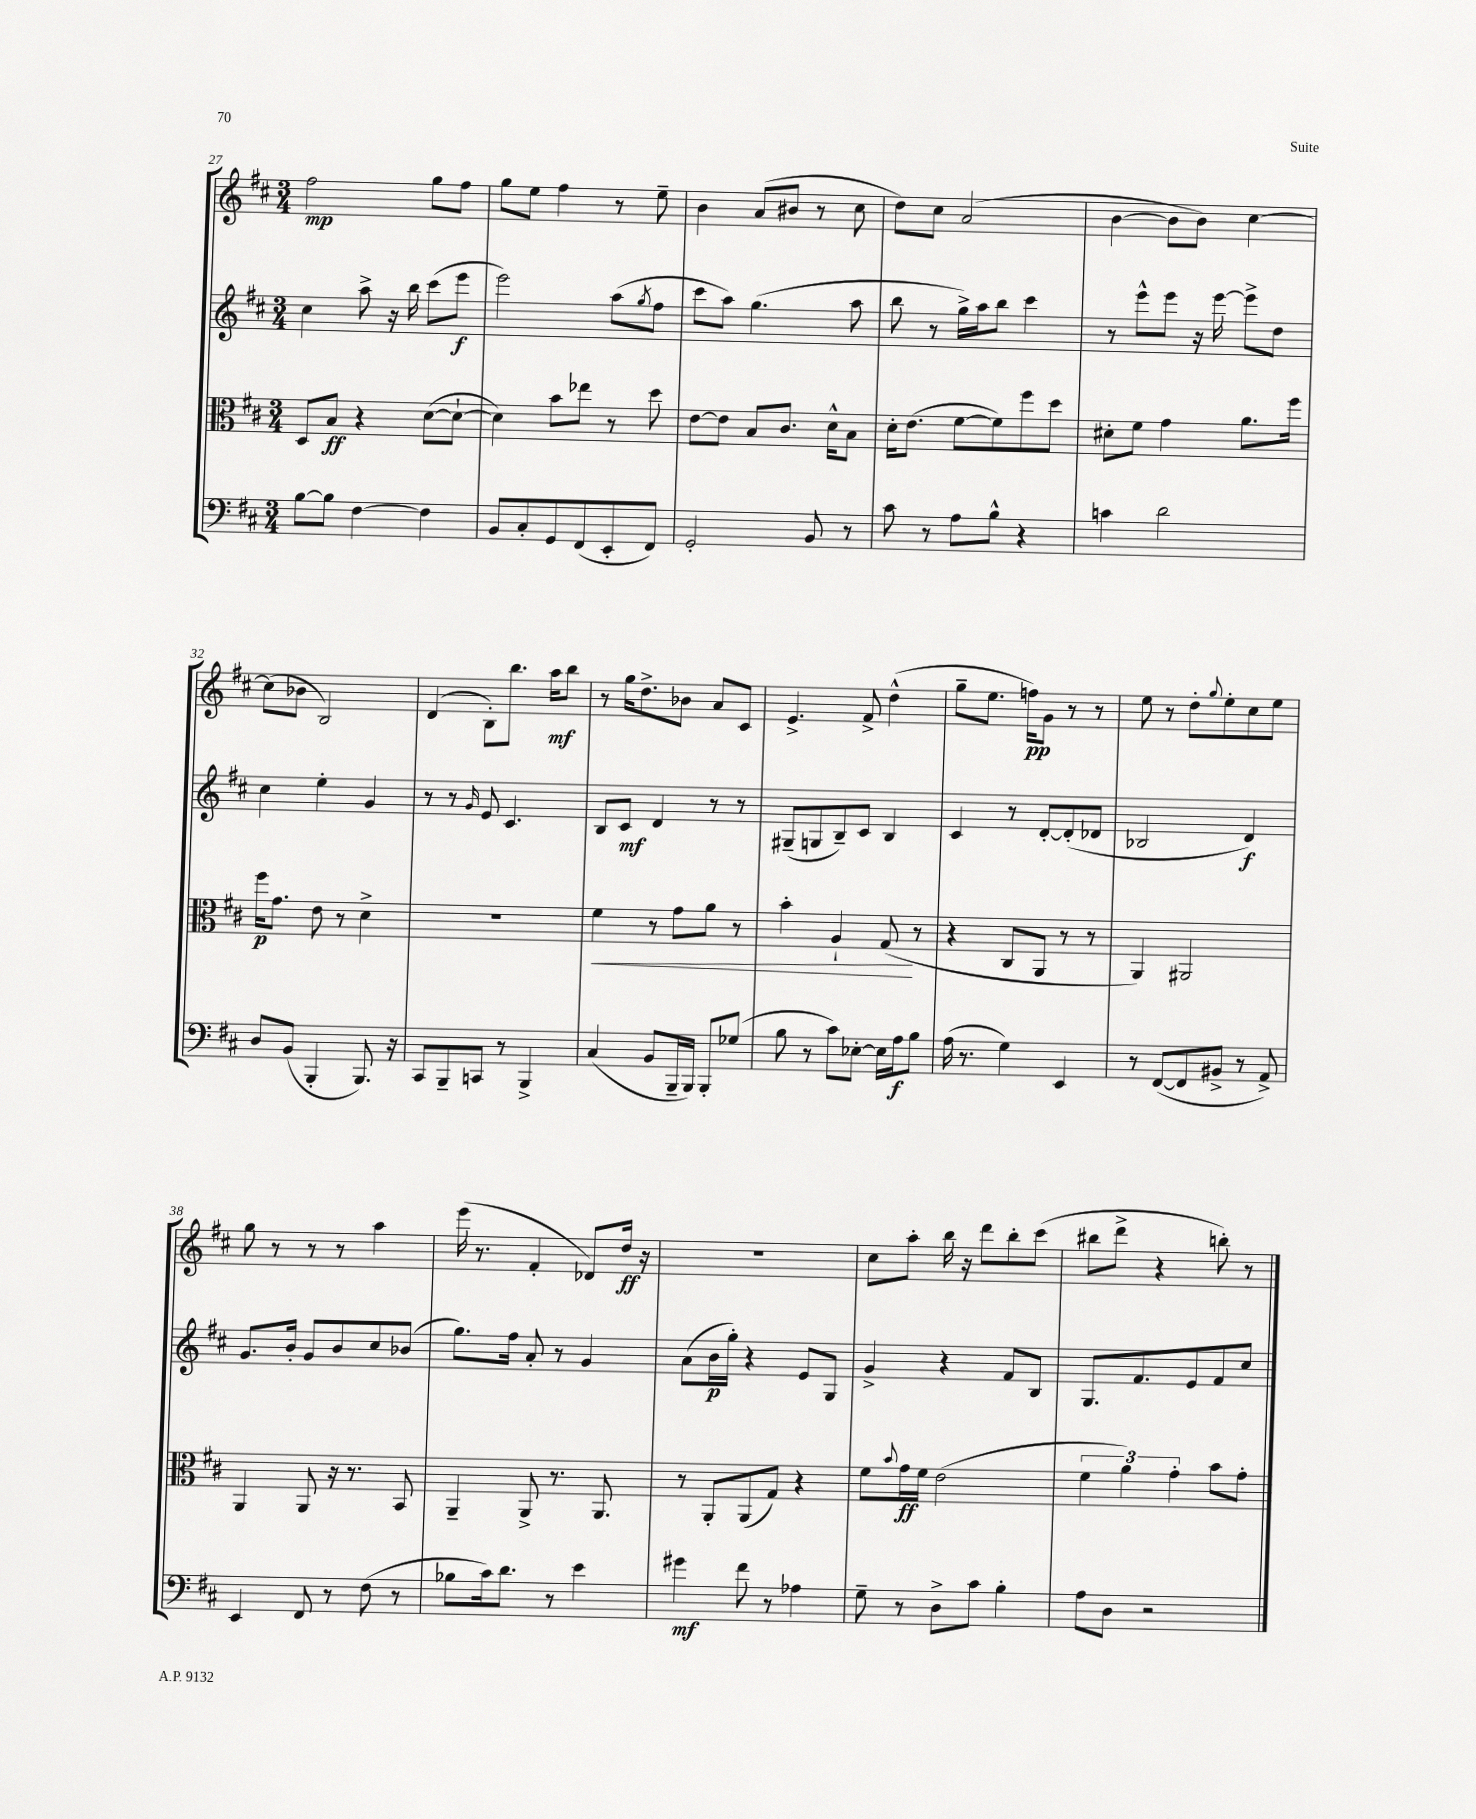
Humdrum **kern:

**kern	**dynam	**kern	**dynam	**kern	**dynam	**kern	**dynam
*part4	*part4	*part3	*part3	*part2	*part2	*part1	*part1
*staff4	*staff4	*staff3	*staff3	*staff2	*staff2	*staff1	*staff1
*clefF4	*	*clefC3	*	*clefG2	*	*clefG2	*
*k[f#c#]	*	*k[f#c#]	*	*k[f#c#]	*	*k[f#c#]	*
*M3/4	*	*M3/4	*	*M3/4	*	*M3/4	*
=27	=27	=27	=27	=27	=27	=27	=27
[8B\L	.	8D/L	.	4cc#\	.	2ff#\	mp
8B\J]	.	8B/J	ff	.	.	.	.
[4F#\	.	4r	.	8aa^\	.	.	.
.	.	.	.	16r	.	.	.
.	.	.	.	16bb\	.	.	.
4F#\]	.	([8d\L	.	(8ccc#\L	.	8gg\L	.
.	.	8d`\J_	.	8eee\J	f	8ff#\J	.
=28	=28	=28	=28	=28	=28	=28	=28
8BB/L	.	4d\])	.	2eee\)	.	8gg\L	.
8C#'/	.	.	.	.	.	8ee\J	.
8GG/	.	8b\L	.	.	.	4ff#\	.
(8FF#/	.	8ee-X\J	.	.	.	.	.
8EE'/	.	8r	.	(8aa\L	.	8r	.
.	.	.	.	8qgg/	.	.	.
8FF#/J)	.	8dd\	.	8ff#\J	.	8ee~\	.
=29	=29	=29	=29	=29	=29	=29	=29
2GG'/	.	[8e\L	.	8ccc#\L	.	4b\	.
.	.	8e\J]	.	8aa\J)	.	.	.
.	.	8B/L	.	(4.gg\	.	(8a/L	.
.	.	8.c#/J	.	.	.	8b#X/J	.
8BB/	.	.	.	.	.	8r	.
.	.	16d^^\KL	.	.	.	.	.
8r	.	8B\J	.	8aa\	.	8cc#\	.
=30	=30	=30	=30	=30	=30	=30	=30
8c#\	.	16d'\KL	.	8bb\	.	8dd\L)	.
.	.	(8.e\J	.	.	.	.	.
8r	.	.	.	8r	.	8cc#\J	.
8A\L	.	[8f#\L	.	16gg^\LL)	.	(2a/	.
.	.	.	.	16aa\J	.	.	.
8B^^\J	.	8f#\])	.	8bb\J	.	.	.
4r	.	8ff#\	.	4ccc#\	.	.	.
.	.	8dd\J	.	.	.	.	.
=31	=31	=31	=31	=31	=31	=31	=31
4cn\	.	8d#X'\L	.	8r	.	[4b\	.
.	.	8f#\J	.	8eee^^\L	.	.	.
2d\	.	4g\	.	8eee\J	.	8b\L]	.
.	.	.	.	16r	.	8b\J)	.
.	.	.	.	[16eee\	.	.	.
.	.	8.a\L	.	8eee^\L]	.	[4cc#\	.
.	.	.	.	8dd\J	.	.	.
.	.	16ff#\Jk	.	.	.	.	.
!!LO:LB:g=z
=32	=32	=32	=32	=32	=32	=32	=32
8D/L	.	16ff#\KL	p	4cc#\	.	(8cc#\L]	.
.	.	8.g\J	.	.	.	.	.
(8BB/J	.	.	.	.	.	8b-X\J	.
4BBB'/	.	8e\	.	4ee'\	.	2B/)	.
.	.	8r	.	.	.	.	.
8.BBB/)	.	4d^\	.	4g/	.	.	.
16r	.	.	.	.	.	.	.
=33	=33	=33	=33	=33	=33	=33	=33
8CC#/L	.	2.r	.	8r	.	(4d/	.
8BBB~/	.	.	.	8r	.	.	.
.	.	.	.	16qqg/	.	.	.
8CCn/J	.	.	.	8e/	.	8B'\L)	.
8r	.	.	.	4.c#/	.	8.bb\J	.
4BBB^/	.	.	.	.	.	.	.
.	.	.	.	.	.	16aa\KL	mf
.	.	.	.	.	.	8bb\J	.
=34	=34	=34	=34	=34	=34	=34	=34
!	!	!	!LO:HP:b	!	!	!	!
(4C#/	.	4f#\	<	8B/L	.	8r	.
.	.	.	.	8c#/J	mf	16gg\KL	.
.	.	.	.	.	.	8.dd^\	.
8BB/L	.	8r	.	4d/	.	.	.
16BBB~/L	.	8g\L	.	.	.	8b-X\J	.
16BBB/JJ)	.	.	.	.	.	.	.
8BBB'/L	.	8a\J	.	8r	.	8a/L	.
(8G-X/J	.	8r	.	8r	.	8c#/J	.
=35	=35	=35	=35	=35	=35	=35	=35
8B\	.	4b'\	.	(8G#X~/L	.	4.e^/	.
8r	.	.	.	8Gn/	.	.	.
8c#\L)	.	4A`/	.	8B~/)	.	.	.
[8E-X'\J	.	.	.	8c#/J	.	8f#^/	.
16E-\LL]	.	(8G/	.	4B/	.	(4dd^^\	.
16A\J	f	.	.	.	.	.	.
8B\J	.	8r	[	.	.	.	.
=36	=36	=36	=36	=36	=36	=36	=36
(16A\	.	4r	.	4c#/	.	8gg~\L	.
8.r	.	.	.	.	.	.	.
.	.	.	.	.	.	8.ee\J	.
4G\)	.	8C#/L	.	8r	.	.	.
.	.	.	.	.	.	16ffn\KL)	pp
.	.	8AA/J	.	[8d'/L	.	8g\J	.
4EE/	.	8r	.	(8d'/]	.	8r	.
.	.	8r	.	8d-X/J	.	8r	.
=37	=37	=37	=37	=37	=37	=37	=37
8r	.	4AA/)	.	2B-X/	.	8ee\	.
([8FF#/L	.	.	.	.	.	8r	.
8FF#/]	.	2AA#X/	.	.	.	8dd'\L	.
.	.	.	.	.	.	8qqgg/	.
8BB#X^/J	.	.	.	.	.	8ee'\	.
8r	.	.	.	4d/)	f	8cc#\	.
8AA^/)	.	.	.	.	.	8ee\J	.
!!LO:LB:g=z
=38	=38	=38	=38	=38	=38	=38	=38
4EE/	.	4AA/	.	8.g/L	.	8gg\	.
.	.	.	.	.	.	8r	.
.	.	.	.	16b'/Jk	.	.	.
8FF#/	.	8AA/	.	8g/L	.	8r	.
8r	.	16r	.	8b/	.	8r	.
.	.	8.r	.	.	.	.	.
(8F#\	.	.	.	8cc#/	.	4aa\	.
8r	.	8BB/	.	(8b-X/J	.	.	.
=39	=39	=39	=39	=39	=39	=39	=39
8B-X\L	.	4AA~/	.	8.gg\L)	.	(16eee\	.
.	.	.	.	.	.	8.r	.
16c#\k)	.	.	.	.	.	.	.
8.d\J	.	.	.	16ff#\Jk	.	.	.
.	.	8AA^/	.	8a'/	.	4f#'/	.
8r	.	8.r	.	8r	.	.	.
4e\	.	.	.	4g/	.	8d-X/L)	.
.	.	8.AA/	.	.	.	.	.
.	.	.	.	.	.	16dd/Jk	ff
.	.	.	.	.	.	16r	.
=40	=40	=40	=40	=40	=40	=40	=40
4g#X\	mf	8r	.	(8a\L	.	2.r	.
.	.	8AA'/L	.	16b\L	p	.	.
.	.	.	.	16gg'\JJ)	.	.	.
8f#\	.	(8AA/	.	4r	.	.	.
8r	.	8G/J)	.	.	.	.	.
4A-X\	.	4r	.	8e/L	.	.	.
.	.	.	.	8G/J	.	.	.
=41	=41	=41	=41	=41	=41	=41	=41
8G~\	.	8f#\L	.	4g^/	.	8cc#\L	.
.	.	8qqb/	.	.	.	.	.
8r	.	16g\L	ff	.	.	8aa'\J	.
.	.	16f#\JJ	.	.	.	.	.
8D^\L	.	(2e\	.	4r	.	16bb\	.
.	.	.	.	.	.	16r	.
8c#\J	.	.	.	.	.	8ddd\L	.
4B'\	.	.	.	8f#/L	.	8bb'\	.
.	.	.	.	8B/J	.	(8ccc#\J	.
=42	=42	=42	=42	=42	=42	=42	=42
8A\L	.	6f#\	.	8.G/L	.	8bb#X\L	.
8D\J	.	.	.	.	.	8ddd^\J	.
.	.	6a\)	.	.	.	.	.
.	.	.	.	8.f#/	.	.	.
2r	.	.	.	.	.	4r	.
.	.	6g'\	.	.	.	.	.
.	.	.	.	8e/	.	.	.
.	.	8b\L	.	8f#/	.	8bbn'\)	.
.	.	8g'\J	.	8cc#/J	.	8r	.
==	==	==	==	==	==	==	==
*-	*-	*-	*-	*-	*-	*-	*-
